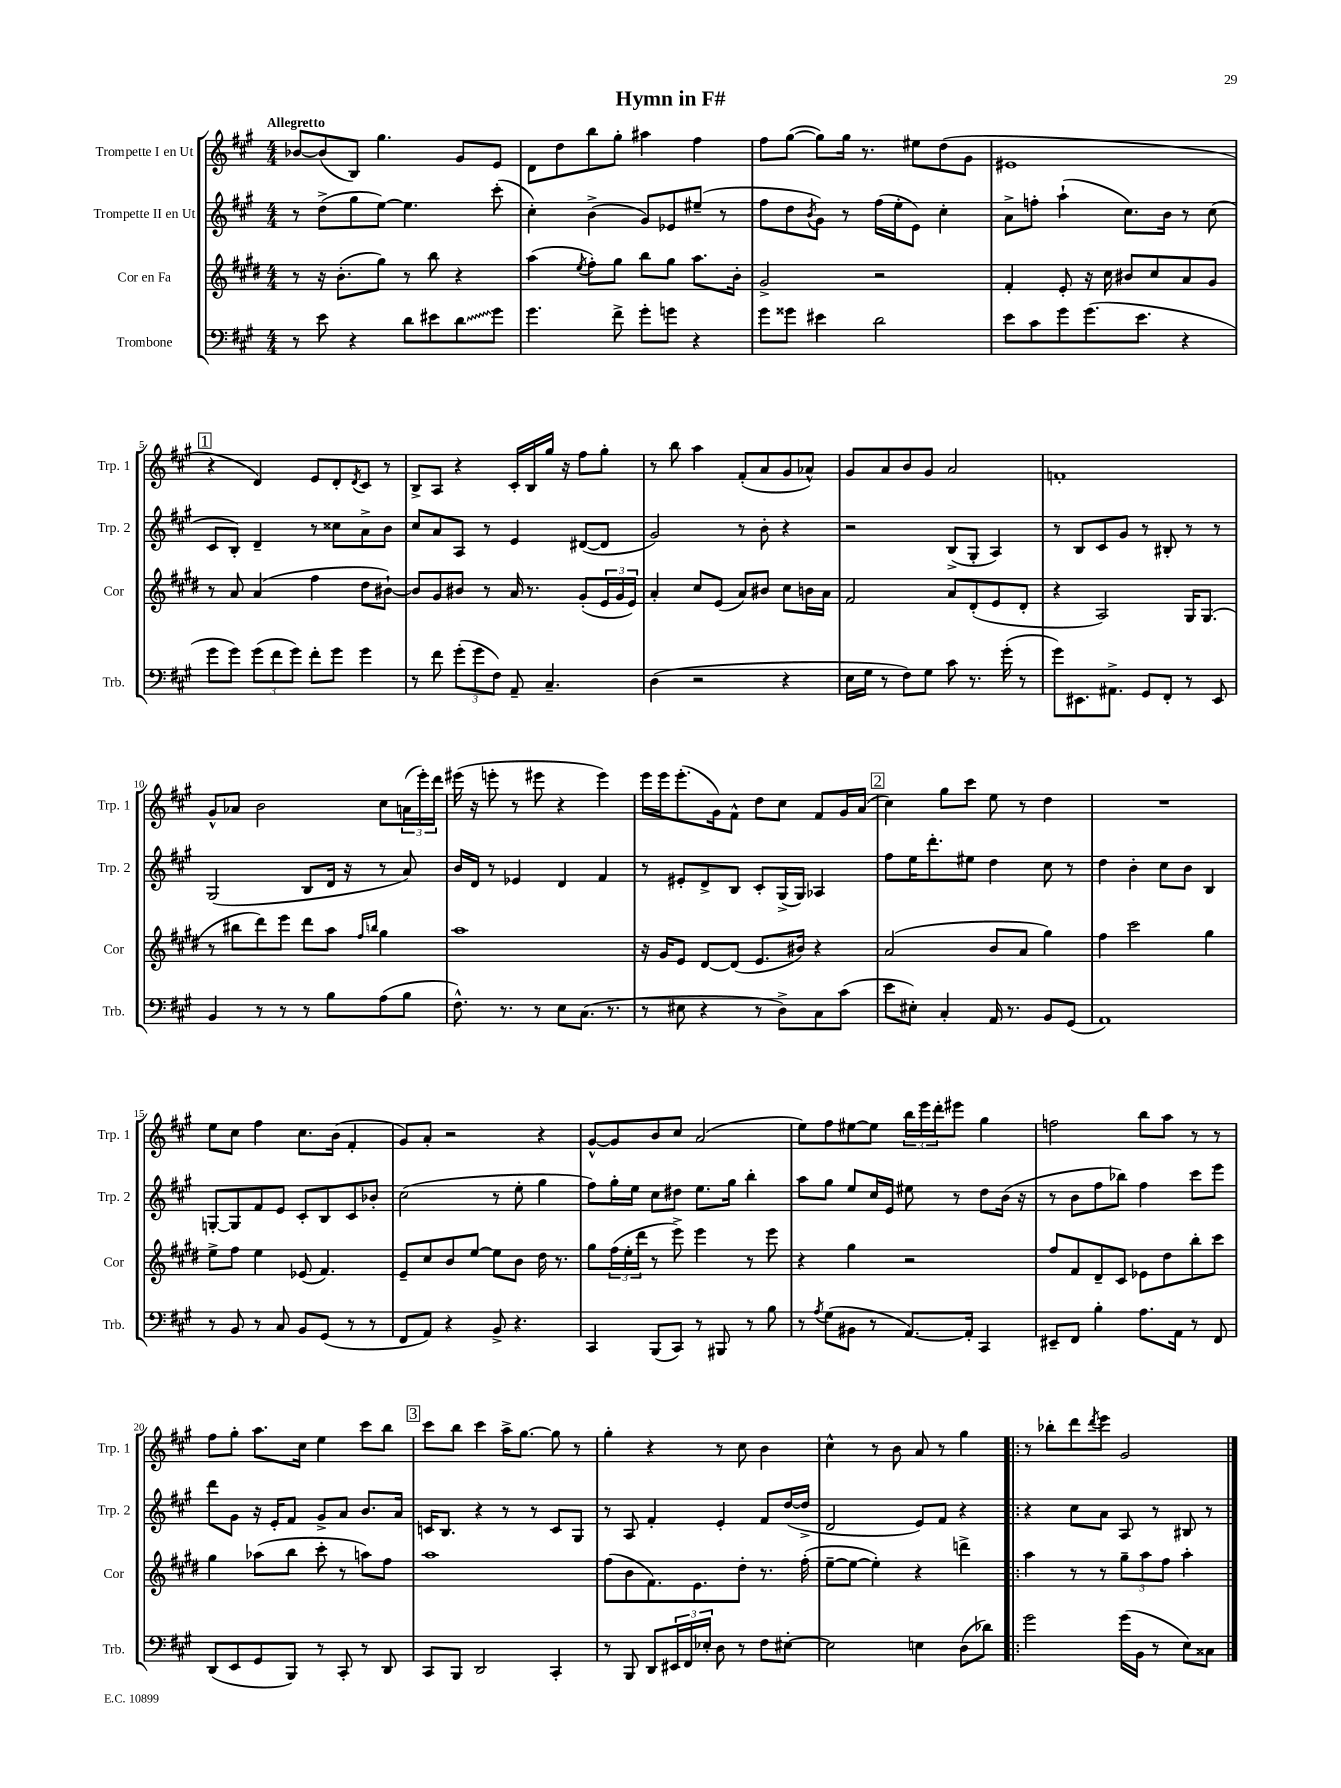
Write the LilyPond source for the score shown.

\header { title = "Hymn in F#" }
<<
\new StaffGroup <<
\new Staff = "s0" \with { instrumentName = "Trompette I en Ut" shortInstrumentName = "Trp. 1" } {
    \clef treble \key a \major \numericTimeSignature \time 4/4 \tempo "Allegretto"
    bes'8~ bes'8( b8) gis''4. gis'8 e'8 |
    d'8 d''8 b''8 gis''8-. ais''4 fis''4 |
    fis''8 gis''8~( gis''8) gis''16 r8. eis''8 d''8( gis'8 |
    eis'1 |
    \mark \markup { \box "1" } r4 d'4) e'8 d'8-. \acciaccatura { d'8 } cis'8 r8 |
    b8-> a8 r4 cis'16-. b16 gis''16 r16 fis''8 gis''8-. |
    r8 b''8 a''4 fis'8-.( a'8 gis'8 aes'8-^) |
    gis'8 a'8 b'8 gis'8 a'2 |
    f'1-. |
    gis'8-^ aes'8 b'2 cis''8 \tuplet 3/2 { a'16( e'''16-.) d'''16 } |
    eis'''16( r16 e'''8-. r8 eis'''8 r4 eis'''4) |
    e'''16 e'''16 e'''8.-.( gis'16) fis'8-^ d''8 cis''8 fis'8 gis'16 a'16( |
    \mark \markup { \box "2" } cis''4) gis''8 cis'''8 e''8 r8 d''4 |
    R1 |
    e''8 cis''8 fis''4 cis''8. b'16( fis'4-. |
    gis'8) a'8-. r2 r4 |
    gis'8~-^ gis'8 b'8 cis''8 a'2( |
    e''8) fis''8 eis''8~ eis''8 \tuplet 3/2 { b''16 e'''16 d'''16-. } eis'''8 gis''4 |
    f''2 b''8 a''8 r8 r8 |
    fis''8 gis''8-. a''8. cis''16 e''4 cis'''8 b''8 |
    \mark \markup { \box "3" } cis'''8 b''8 cis'''4 a''16-> gis''8.~ gis''8 r8 |
    gis''4-. r4 r8 cis''8 b'4 |
    cis''4-^ r8 b'8 a'8 r8 gis''4 |
    \bar ".|:" r8 bes''8-. d'''8 \acciaccatura { d'''8 } e'''8 gis'2 \bar "|." |
}
\new Staff = "s1" \with { instrumentName = "Trompette II en Ut" shortInstrumentName = "Trp. 2" } {
    \clef treble \key a \major \numericTimeSignature \time 4/4
    r8 d''8->( gis''8 e''8~) e''4. cis'''8-.( |
    cis''4-.) b'4->( gis'8) ees'8 eis''8--( r8 |
    fis''8 d''8 \acciaccatura { b'8 } gis'8) r8 fis''16( e''16-. e'8) cis''4-. |
    a'8-> f''8-. a''4-!( cis''8.) b'16 r8 cis''8( |
    \mark \markup { \box "1" } cis'8 b8-.) d'4-- r8 cisis''8 a'8-> b'8 |
    cis''8 a'8 a8 r8 e'4 dis'8~( dis'8 |
    gis'2) r8 b'8-. r4 |
    r2 b8->( gis8-. a4) |
    r8 b8 cis'8 gis'8 r8 bis8-. r8 r8 |
    gis2( b8 d'16 r16 r8 a'8) |
    b'16 d'16 r8 ees'4 d'4 fis'4 |
    r8 eis'8-. d'8-> b8 cis'8-. gis16->( gis16) aes4 |
    \mark \markup { \box "2" } fis''8 e''16 d'''8.-. eis''8 d''4 cis''8 r8 |
    d''4 b'4-. cis''8 b'8 b4 |
    g8~-. g8 fis'8 e'8 cis'8-. b8 cis'8 bes'8-. |
    cis''2( r8 e''8-. gis''4 |
    fis''8) gis''16-. e''16 cis''8 dis''8 e''8. gis''16 b''4-. |
    a''8 gis''8 e''8 cis''16 e'16 eis''8 r8 d''8 b'16( r16 |
    r8 b'8 fis''8 bes''8) fis''4 cis'''8 e'''8 |
    d'''8 gis'8 r16 e'16-. fis'8 gis'8-> a'8 b'8. a'16 |
    \mark \markup { \box "3" } c'16 b8. r4 r8 r8 c'8 gis8 |
    r8 a8 fis'4-. e'4-. fis'8 d''16~( d''16-> |
    d'2 e'8) fis'8 r4 |
    \bar ".|:" r4 cis''8 a'8 a8 r8 bis8 r8 \bar "|." |
}
\new Staff = "s2" \with { instrumentName = "Cor en Fa" shortInstrumentName = "Cor" } {
    \clef treble \key e \major \numericTimeSignature \time 4/4
    r8 r16 b'8.-.( gis''8) r8 b''8 r4 |
    a''4( \acciaccatura { e''8 } fis''8-.) gis''8 b''8 gis''8 a''8. b'16-. |
    gis'2-> r2 |
    fis'4-. e'8-. r16 cis''16 bis'8 cis''8 a'8 gis'8 |
    \mark \markup { \box "1" } r8 a'8 a'4( fis''4 dis''8 bis'8~-!) |
    bis'8 gis'8 bis'8 r8 a'16 r8. gis'8-.( \tuplet 3/2 { e'16 gis'16 e'16) } |
    a'4-. cis''8 e'8( a'8) bis'8 cis''8 b'16 a'16 |
    fis'2 a'8 dis'8-.( e'8 dis'8-. |
    r4 a2) gis16 gis8.( |
    r8 bis''8 dis'''8) e'''8 dis'''8 a''8 \grace { fis''16 b''16 } gis''4 |
    a''1 |
    r16 gis'16 e'8 dis'8~ dis'8( e'8. bis'16) r4 |
    \mark \markup { \box "2" } a'2( b'8 a'8 gis''4) |
    fis''4 cis'''2 gis''4 |
    e''8-> fis''8 e''4 ees'8( fis'4.) |
    e'8-- cis''8 b'8 e''8~ e''8 b'8 dis''16 r8. |
    gis''8 \tuplet 3/2 { fis''16( e''16-. dis'''16 } r8 e'''8->) e'''4 r8 e'''8 |
    r4 gis''4 r2 |
    fis''8 fis'8 dis'8-- cis'8 ees'8 dis''8 b''8-. cis'''8 |
    gis''4 aes''8( b''8 cis'''8-. r8 a''8) fis''8 |
    \mark \markup { \box "3" } a''1 |
    fis''8( b'8 fis'8.) e'8. dis''8-. r8. fis''16-.( |
    e''8~-- e''8~ e''4-.) r4 d'''4-> |
    \bar ".|:" a''4 r8 r8 \tuplet 3/2 { gis''8-- a''8 fis''8 } a''4-. \bar "|." |
}
\new Staff = "s3" \with { instrumentName = "Trombone" shortInstrumentName = "Trb." } {
    \clef bass \key a \major \numericTimeSignature \time 4/4
    r8 e'8 r4 d'8 eis'8 \once \override Glissando.style = #'zigzag d'8\glissando gis'8 |
    gis'4. fis'8-> gis'8-. g'8 r4 |
    gis'8 gisis'8 eis'4 d'2 |
    e'8 cis'8 gis'8 gis'8.( e'8. r4 |
    \mark \markup { \box "1" } gis'8 gis'8) \tuplet 3/2 { gis'8( fis'8 gis'8) } fis'8-. gis'8 gis'4 |
    r8 fis'8 \tuplet 3/2 { gis'8-.( gis'8 fis8) } a,8-- cis4.-- |
    d4( r2 r4 |
    e16 gis16 r8 fis8) gis8 cis'8 r8. gis'16-.( r8 |
    gis'8) eis,8. ais,8.-> gis,8 fis,8-. r8 eis,8 |
    b,4 r8 r8 r8 b8 a8( b8 |
    fis8.-^) r8. r8 e8 cis8.( r8. |
    r8 eis8 r4 r8 d8->) cis8 cis'8( |
    \mark \markup { \box "2" } e'8 eis8-.) cis4-. a,16 r8. b,8 gis,8( |
    a,1) |
    r8 b,8 r8 cis8 b,8 gis,8( r8 r8 |
    fis,8 a,8) r4 b,8-> r4. |
    cis,4 b,,8( cis,8) r8 bis,,8 r8 b8 |
    r8 \acciaccatura { a8 } gis8( bis,8 r8 a,8.~) a,16-. cis,4 |
    eis,8-- fis,8 b4-. a8. a,16 r8 fis,8 |
    d,8( e,8 gis,8 b,,8) r8 cis,8-. r8 d,8 |
    \mark \markup { \box "3" } cis,8 b,,8 d,2 cis,4-. |
    r8 b,,8 d,8 \tuplet 3/2 { eis,16 fis,16 ees16-. } d8 r8 fis8 eis8~-. |
    eis2 e4 d8( des'8) |
    \bar ".|:" gis'2 gis'16( b,16 r8 e8) cisis8 \bar "|." |
}
>>
>>
